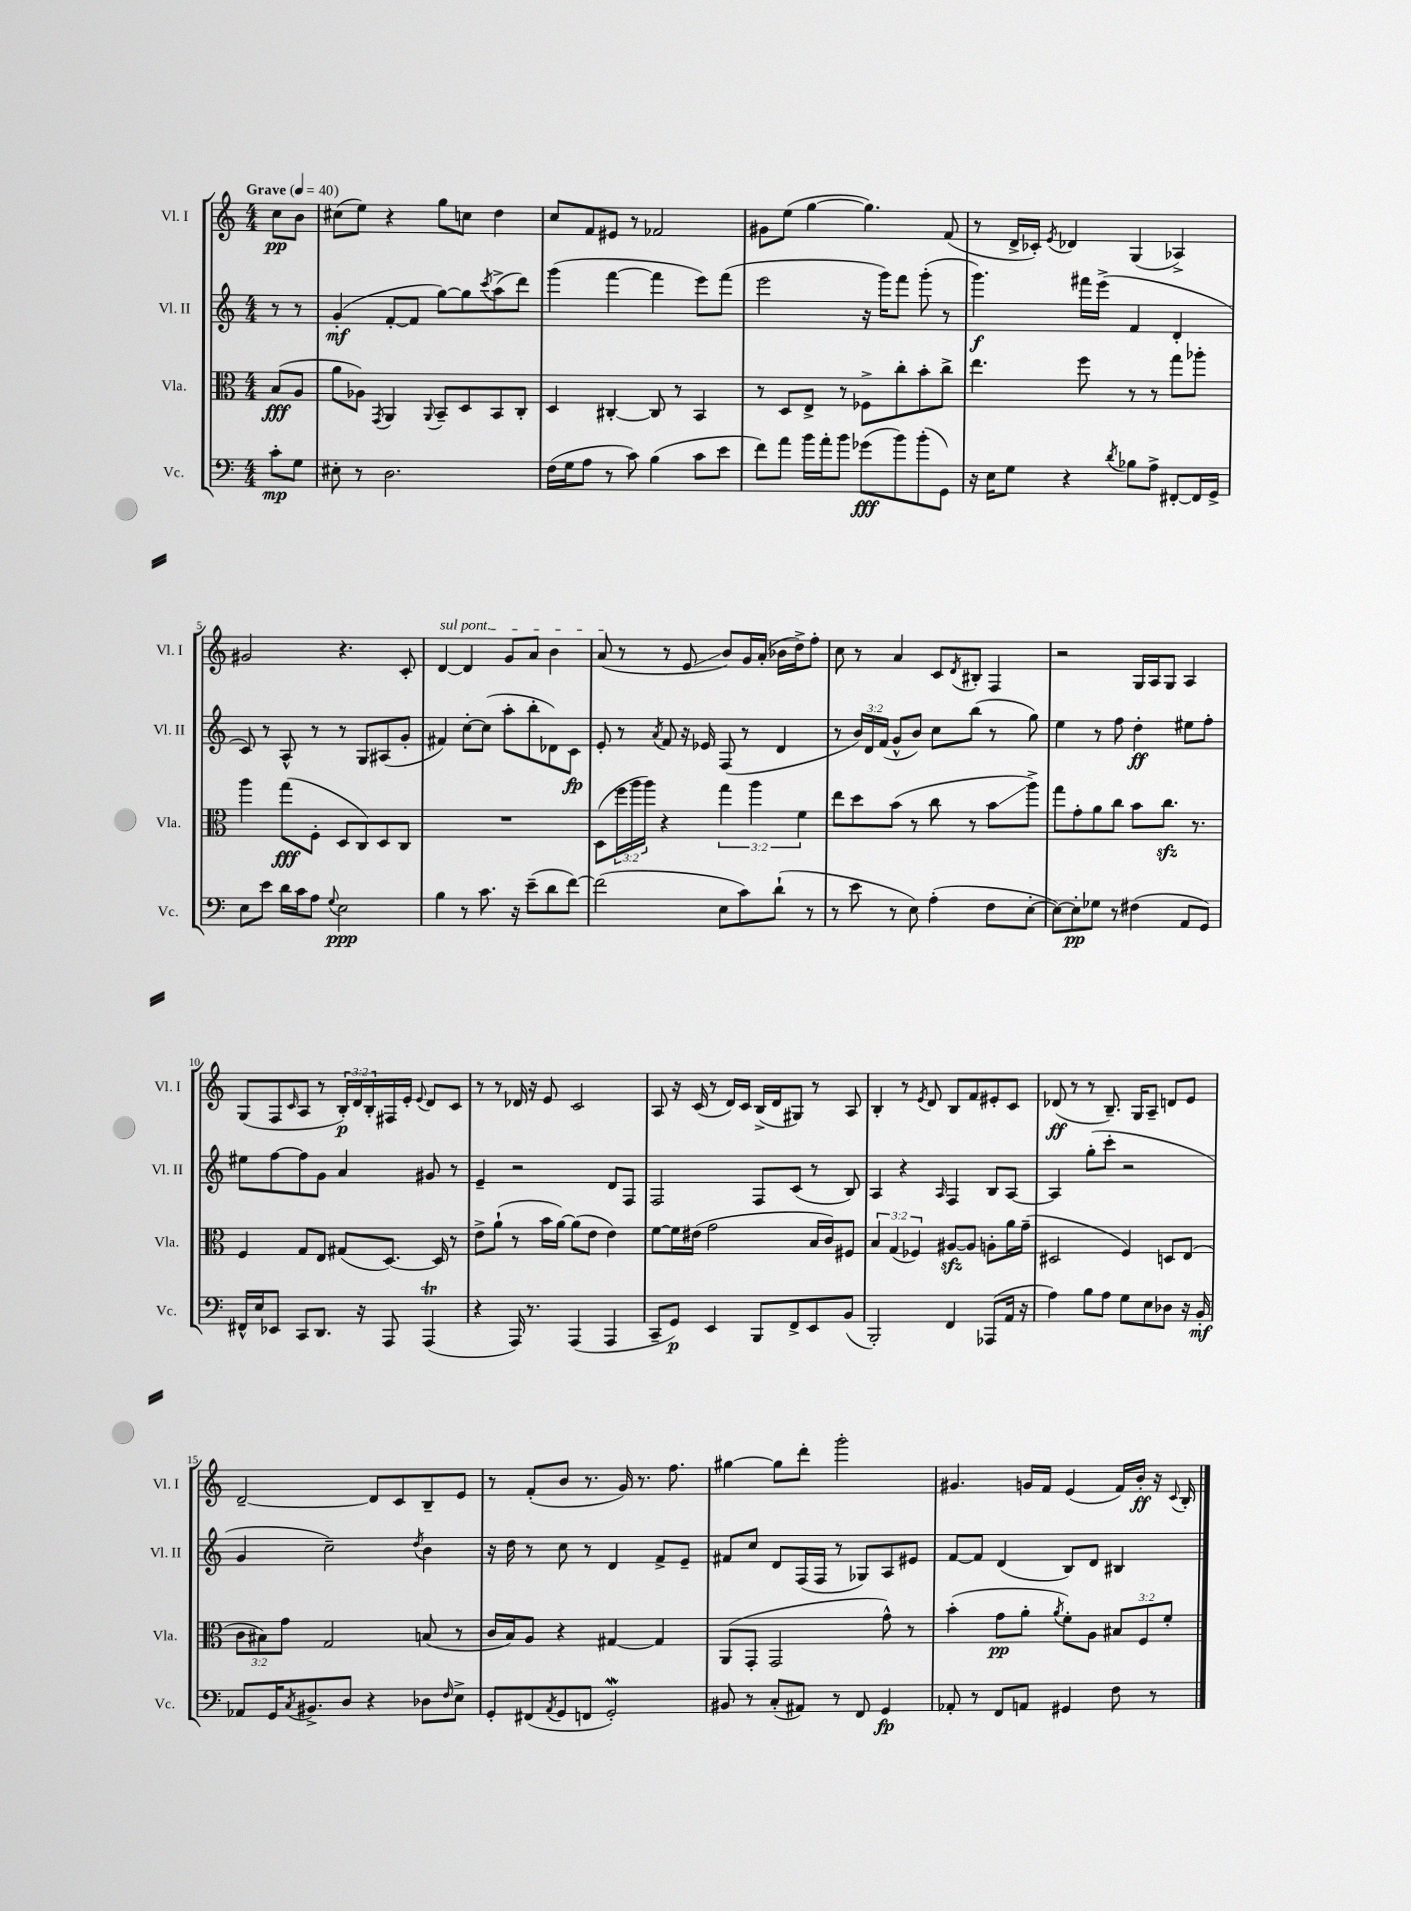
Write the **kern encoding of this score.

**kern	**kern	**kern	**kern
*staff4	*staff3	*staff2	*staff1
*clefF4	*clefC3	*clefG2	*clefG2
*k[]	*k[]	*k[]	*k[]
*M4/4	*M4/4	*M4/4	*M4/4
*MM40	*MM40	*MM40	*MM40
8c'	(8B	8r	8cc
8G	8A	8r	8b
=	=	=	=
8E#'	8a	(4g'	(8cc#
8r	8A-)	.	8ee)
.	8qGG	.	.
2.D	4AA	[8f'	4r
.	.	8f]	.
.	8qqAA	.	.
.	8BB~	[8gg)	8gg
.	8D	8gg]	8cc
.	.	8qccc	.
.	8BB	(8aa^	4dd
.	8C'	8ddd)	.
=	=	=	=
(16F	4D	(4ggg	8cc
16G	.	.	.
8A	.	.	8f
8r	[4C#'	[4fff	8e#
8c)	.	.	8r
(4B	8C#]	4fff]	2f-
.	8r	.	.
8c	4BB	8eee)	.
8e	.	(8fff	.
=	=	=	=
8f)	8r	2eee	8g#
8a	8D	.	(8ee
16b	8E^	.	[4gg
16a'	.	.	.
8b	8r	.	.
(8g-	8F-^	16r	4.gg])
.	.	16ggg)	.
8b)	8cc'	8fff	.
(8b'	8b'	(8ggg'	.
8GG)	8cc^	8r	(8f
=	=	=	=
16r	4.ee	4.ggg)	8r
16E	.	.	.
8G	.	.	16d^
.	.	.	16c-')
.	.	.	8qe
4r	.	.	4d-
.	8ff	16fff#	.
.	.	(16eee^	.
8qd	.	.	.
8B-	8r	4f	(4G
8A^	8r	.	.
[8FF#'	8gg	4d'	4A-^)
16FF#]	8aa-'	.	.
16GG^	.	.	.
=	=	=	=
8E	4aa	8c)	2g#
8e	.	8r	.
16d	(8gg	8A^^	.
16c	.	.	.
8A	8F'	8r	.
8qqG	.	.	.
2E	8D	8r	4.r
.	8C)	8G	.
.	8D	(8A#	.
.	8C	8g'	8c'
=	=	=	=
4B	1r	4f#)	[4d
8r	.	[8cc'	4d]
8.c	.	(8cc]	.
.	.	8aa'	8g
16r	.	.	.
(8e~	.	8bb'	8a
8d	.	8d-)	4b
[8f)	.	8c	.
=	=	=	=
(2f]	(8D	8e'	(8a
.	24ff	8r	8r
.	24aa	.	.
.	24aa)	.	.
.	.	8qa	.
.	4r	8f	8r
.	.	16r	8e
.	.	16e-	.
8E	6gg	(8F	8b)
8c)	.	8r	16g
.	6aa	.	.
.	.	.	(16a'
(8d`	.	4d	16b-
.	.	.	16dd^)
.	6f	.	.
8r	.	.	8ff'
=	=	=	=
8r	8ee	8r	8cc
8e	8dd	24b)	8r
.	.	24d	.
.	.	(24f	.
8r	(8b	8g^^	4a
8E)	8r	8b)	.
(4A'	8cc	8cc	8c
.	.	.	8qd
.	8r	(8bb	8B#'
8F	8b	8r	4F
[8E'	8aa^)	8gg)	.
=	=	=	=
8E_)	8gg	4ee	2r
8E']	8g'	.	.
8G-	8a	8r	.
8r	8cc	8ff	.
(4F#	8b	4dd'	16G
.	.	.	16A
.	8.cc	.	8G
8AA	.	8ee#	4A
.	8.r	.	.
8GG)	.	8ff'	.
=	=	=	=
16FF#^^	4F	8ee#	(8G
16E	.	.	.
8EE-	.	[8ff	8F
.	.	.	16qqc
8CC	8G	8ff]	8A
8.DD	8E	8g	8r
.	(8G#	4a	24B')
.	.	.	24d
16r	.	.	.
.	.	.	24B'
8AAA	[8.D)	.	16F#
.	.	.	16e'
.	.	.	8qqe
(4AAA	.	8g#	8d
.	16D]	.	.
.	8r	8r	8c
=	=	=	=
4r	8e^	4e~	8r
.	(8a`	.	8r
16AAA)	8r	2r	16d-
8.r	.	.	16r
.	16b	.	8e
.	[16a)	.	.
(4AAA	(8a]	.	2c
.	8e	.	.
4AAA	4e)	8d	.
.	.	8F	.
=	=	=	=
8CC~	[8f	2F	8A
8GG)	16f]	.	16r
.	(16e#	.	(16c
4EE	2g	.	8r
.	.	.	16d)
.	.	.	16c
8BBB	.	8F	(16B^
.	.	.	16d
8FF^	.	(8c	8G#)
8EE	16B	8r	8r
.	16c)	.	.
(8BB	8F#	8B)	8A
=	=	=	=
2BBB')	6B	4A	4B'
.	(6G	.	.
.	.	4r	8r
.	6F-)	.	.
.	.	.	8qe
.	.	.	8d
.	.	16qqA	.
4FF	[8A#	4F	8B
.	8A#]	.	8f
(8AAA-	8A'	8B	8e#'
16AA	16a	[8A	8c
16r	(16g~	.	.
=	=	=	=
4A)	2D#	4A]	(8d-
.	.	.	8r
8B	.	(8gg'	8r
8A	.	8ccc'	8.B~)
8G	4F)	2r	.
.	.	.	16G
8E	.	.	8A~
8D-	8D	.	8d
16r	(8E	.	8e
16BB'	.	.	.
=	=	=	=
8AA-	12c	4g	[2d~
.	12B#)	.	.
16GG	.	.	.
.	12g	.	.
8qC	.	.	.
8.BB#^	.	.	.
.	2G	2cc~)	.
8D	.	.	.
4r	.	.	8d]
.	.	.	8c
.	.	8qdd	.
8D-	(8B	4b	8B~
16qqF	.	.	.
8E^	8r	.	8e
=	=	=	=
8GG'	16c	16r	8r
.	16B)	16dd	.
(8FF#	8A	8r	(8f'
8qAA	.	.	.
8GG	4r	8cc	8b
8FF	.	8r	8.r
2GG')	[4G#	4d	.
.	.	.	16g)
.	.	.	8.r
.	4G#]	8f^	.
.	.	.	8.ff
.	.	8e~	.
=	=	=	=
8BB#	(8AA	8f#	[4gg#
8r	8GG'	8cc	.
(8C'	2GG	8d	8gg#]
8AA#)	.	(16F	8ddd'
.	.	16F	.
8r	.	8r	2ggg'
8FF	.	8G-)	.
4GG	8g^^)	8A	.
.	8r	8e#	.
=	=	=	=
8AA-'	(4b'	[8f	4.g#
8r	.	8f]	.
8FF	8g	(4d	.
8AA	8a'	.	16g
.	.	.	16f
.	8qa	.	.
4GG#	8f')	8B)	(4e
.	8A	8d	.
8F	12B#	4B#	16f)
.	.	.	16b'
.	12F	.	.
8r	.	.	16r
.	12f'	.	.
.	.	.	8qqc
.	.	.	16B'
==	==	==	==
*-	*-	*-	*-
